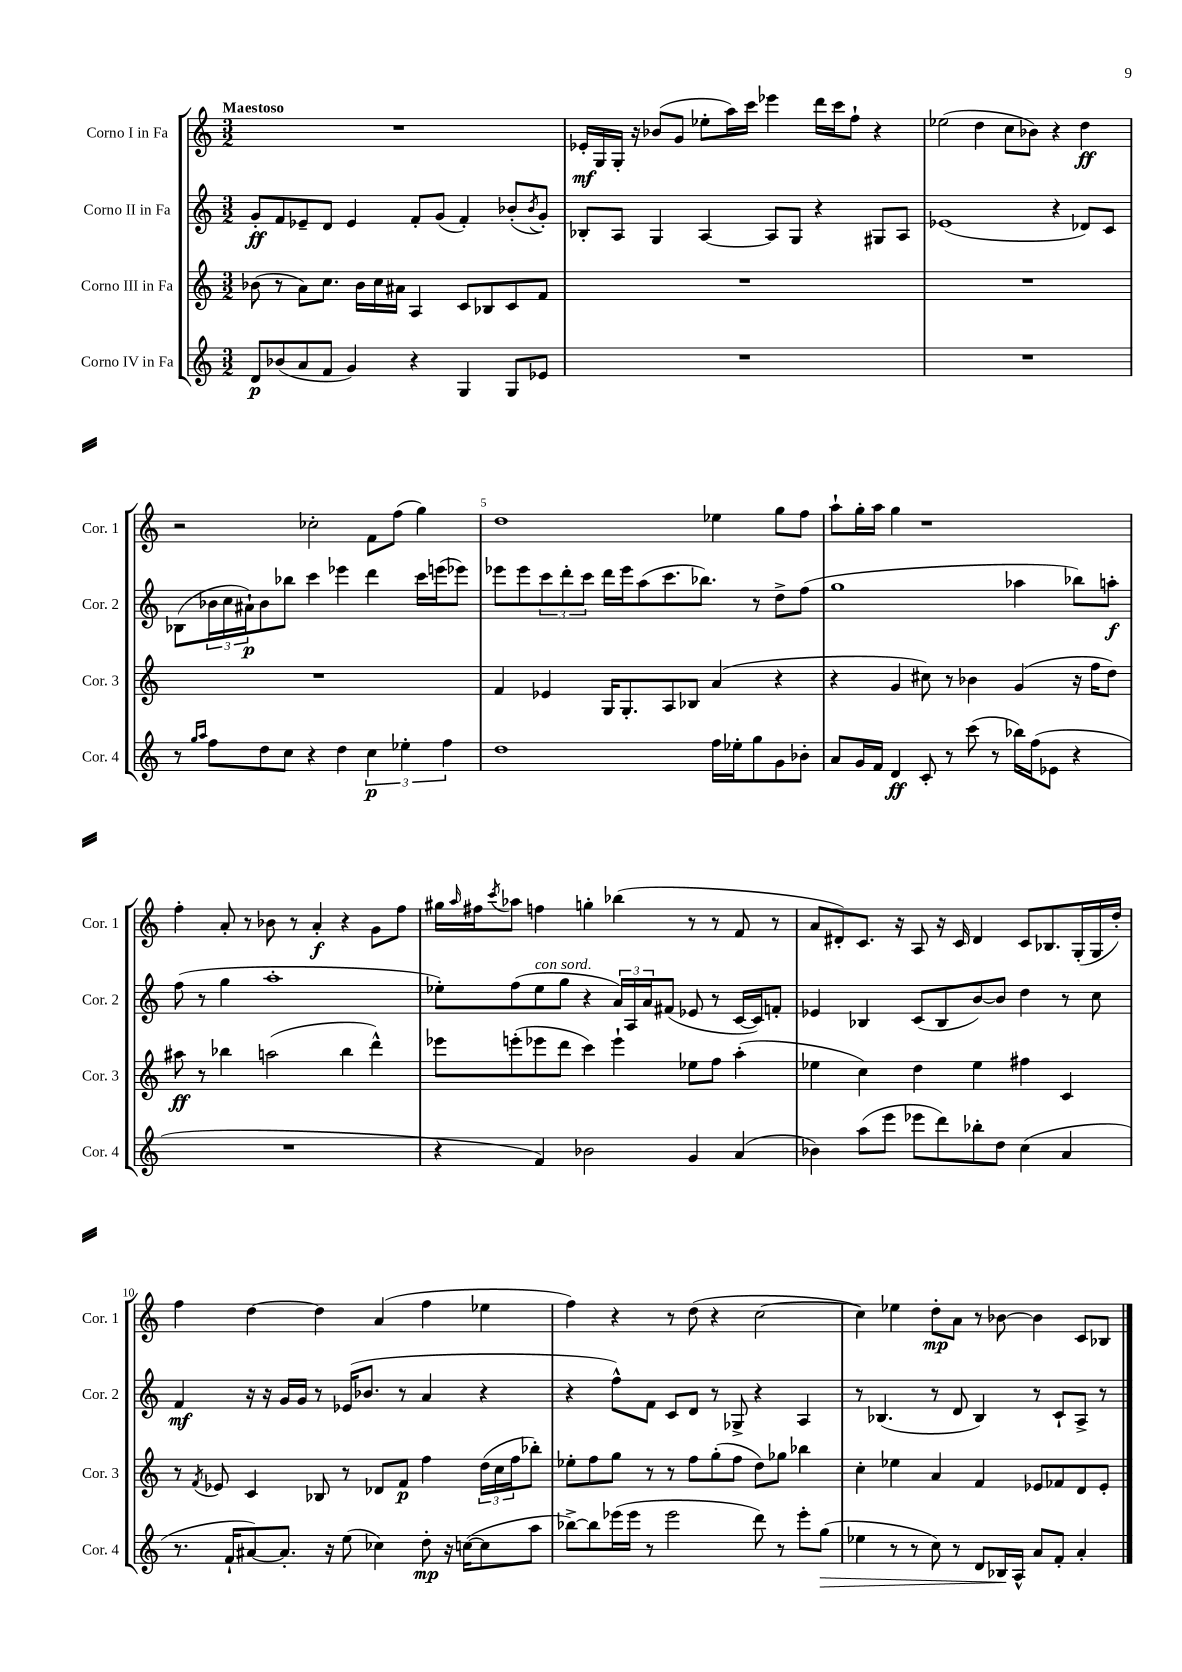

**kern	**dynam	**kern	**dynam	**kern	**dynam	**kern	**dynam
*part4	*part4	*part3	*part3	*part2	*part2	*part1	*part1
*staff4	*staff4	*staff3	*staff3	*staff2	*staff2	*staff1	*staff1
*I"Corno IV in Fa	*	*I"Corno III in Fa	*	*I"Corno II in Fa	*	*I"Corno I in Fa	*
*I'Cor. 4	*	*I'Cor. 3	*	*I'Cor. 2	*	*I'Cor. 1	*
*clefG2	*	*clefG2	*	*clefG2	*	*clefG2	*
*k[]	*	*k[]	*	*k[]	*	*k[]	*
*M3/2	*	*M3/2	*	*M3/2	*	*M3/2	*
=1	=1	=1	=1	=1	=1	=1	=1
!	!	!	!	!	!	!LO:TX:a:B:t=Maestoso	!
8d/L	p	(8b-X\	.	8g'/L	ff	1.r	.
(8b-X/	.	8r	.	8f/	.	.	.
8a/	.	8a\L)	.	8e-X~/	.	.	.
8f/J	.	8.cc\J	.	8d/J	.	.	.
4g/)	.	.	.	4e-/	.	.	.
.	.	16b-\LL	.	.	.	.	.
.	.	16cc\	.	.	.	.	.
.	.	16a#X\JJ	.	.	.	.	.
4r	.	4A/	.	8f'/L	.	.	.
.	.	.	.	(8g/J	.	.	.
4G/	.	8c/L	.	4f'/)	.	.	.
.	.	8B-X/	.	.	.	.	.
8G/L	.	8c/	.	(8b-X'/L	.	.	.
.	.	.	.	8qb-/	.	.	.
8e-X/J	.	8f/J	.	8g'/J)	.	.	.
=2	=2	=2	=2	=2	=2	=2	=2
1.r	.	1.r	.	8B-X'/L	.	16e-X'/LL	mf
.	.	.	.	.	.	16G/	.
.	.	.	.	8A/J	.	16G'/JJ	.
.	.	.	.	.	.	16r	.
.	.	.	.	4G/	.	(8b-X/L	.
.	.	.	.	.	.	8g/J	.
.	.	.	.	[4A/	.	8ee-X'\L	.
.	.	.	.	.	.	16aa\L)	.
.	.	.	.	.	.	16ccc\JJ	.
.	.	.	.	8A/L]	.	4eee-X\	.
.	.	.	.	8G/J	.	.	.
.	.	.	.	4r	.	16ddd\LL	.
.	.	.	.	.	.	16ccc\J	.
.	.	.	.	.	.	8ff`\J	.
.	.	.	.	8G#X/L	.	4r	.
.	.	.	.	8A/J	.	.	.
=3	=3	=3	=3	=3	=3	=3	=3
1.r	.	1.r	.	(1e-X	.	(2ee-X\	.
.	.	.	.	.	.	4dd\	.
.	.	.	.	.	.	8cc\L	.
.	.	.	.	.	.	8b-X\J)	.
.	.	.	.	4r	.	4r	.
.	.	.	.	8d-X/L)	.	4dd\	ff
.	.	.	.	8c/J	.	.	.
!!LO:LB:g=z
=4	=4	=4	=4	=4	=4	=4	=4
8r	.	1.r	.	(8B-X\L	.	2r	.
16qqgg/LL	.	.	.	.	.	.	.
16qqaa/JJ	.	.	.	.	.	.	.
8ff\L	.	.	.	24b-X\L	.	.	.
.	.	.	.	24cc\	.	.	.
.	.	.	.	24a#X`\J)	p	.	.
8dd\	.	.	.	8b-\	.	.	.
8cc\J	.	.	.	8bb-X\J	.	.	.
4r	.	.	.	4ccc\	.	2cc-X'\	.
4dd\	.	.	.	4eee-X\	.	.	.
6cc\	p	.	.	4ddd\	.	8f\L	.
.	.	.	.	.	.	(8ff\J	.
6ee-X'\	.	.	.	.	.	.	.
.	.	.	.	16ccc\LL	.	4gg\)	.
.	.	.	.	(16eeen\J	.	.	.
6ff\	.	.	.	.	.	.	.
.	.	.	.	8eee-X\J)	.	.	.
=5	=5	=5	=5	=5	=5	=5	=5
1dd	.	4f/	.	8eee-X\L	.	1dd	.
.	.	.	.	8eee-\	.	.	.
.	.	4e-X/	.	12ccc\	.	.	.
.	.	.	.	12ddd'\	.	.	.
.	.	.	.	12ccc\J	.	.	.
.	.	16G/KL	.	16ddd\LL	.	.	.
.	.	8.G'/	.	16eee-\J	.	.	.
.	.	.	.	(8aa\	.	.	.
.	.	8A/	.	8.ccc\	.	.	.
.	.	8B-X/J	.	.	.	.	.
.	.	.	.	8.bb-X\J)	.	.	.
16ff\LL	.	(4a/	.	.	.	4ee-X\	.
16ee-X'\J	.	.	.	.	.	.	.
8gg\	.	.	.	8r	.	.	.
8g\	.	4r	.	8dd^\L	.	8gg\L	.
8b-X'\J	.	.	.	(8ff\J	.	8ff\J	.
=6	=6	=6	=6	=6	=6	=6	=6
8a/L	.	4r	.	1gg	.	8aa`\L	.
16g/L	.	.	.	.	.	16gg'\L	.
16f/JJ	.	.	.	.	.	16aa\JJ	.
4d/	ff	4g/	.	.	.	4gg\	.
8c'/	.	8cc#X\)	.	.	.	1r	.
8r	.	8r	.	.	.	.	.
(8ccc\	.	4b-X\	.	.	.	.	.
8r	.	.	.	.	.	.	.
16bb-X\LL)	.	(4g/	.	4aa-X\	.	.	.
(16ff\J	.	.	.	.	.	.	.
8e-X\J	.	.	.	.	.	.	.
4r	.	16r	.	8bb-X\L)	.	.	.
.	.	16ff\KL	.	.	.	.	.
.	.	8dd\J)	.	8aan'\J	f	.	.
!!LO:LB:g=z
=7	=7	=7	=7	=7	=7	=7	=7
1.r	.	8aa#X\	ff	(8ff\	.	4ff'\	.
.	.	8r	.	8r	.	.	.
.	.	4bb-X\	.	4gg\	.	8a'/	.
.	.	.	.	.	.	8r	.
.	.	(2aan\	.	1aa'	.	8b-X\	.
.	.	.	.	.	.	8r	.
.	.	.	.	.	.	4a'/	f
.	.	4bb-\	.	.	.	4r	.
.	.	4ddd^^\)	.	.	.	8g\L	.
.	.	.	.	.	.	8ff\J	.
=8	=8	=8	=8	=8	=8	=8	=8
4r	.	8eee-X\L	.	8ee-X'\L)	.	16gg#X\LL	.
.	.	.	.	.	.	16qqaa/	.
.	.	.	.	.	.	16ff#X\J	.
.	.	.	.	.	.	8qccc/	.
.	.	(8eeen'\	.	(8ff\	.	8aa-X\J	.
!	!	!	!	!LO:TX:a:i:t=con sord.	!	!	!
4f/)	.	8eee-X\	.	8ee-\	.	4ffn\	.
.	.	8ddd\J	.	8gg\J	.	.	.
2b-X\	.	4ccc\)	.	4r	.	4ggn'\	.
.	.	4eee-`\	.	24a/LL)	.	(4bb-X\	.
.	.	.	.	24A/	.	.	.
.	.	.	.	24a/J	.	.	.
.	.	.	.	(8f#X/J	.	.	.
4g/	.	8ee-X\L	.	8e-X/	.	8r	.
.	.	8ff\J	.	8r	.	8r	.
(4a/	.	(4aa'\	.	[16c/LL	.	8f/	.
.	.	.	.	16c/J])	.	.	.
.	.	.	.	8fn'/J	.	8r	.
=9	=9	=9	=9	=9	=9	=9	=9
4b-X\)	.	4ee-X\	.	4e-X/	.	8a/L	.
.	.	.	.	.	.	8d#X'/)	.
(8aa\L	.	4cc\)	.	4B-X/	.	8.c/J	.
8eee\J	.	.	.	.	.	.	.
.	.	.	.	.	.	16r	.
8eee-X\L	.	4dd\	.	(8c/L	.	8A/	.
8ddd\)	.	.	.	8B-/	.	16r	.
.	.	.	.	.	.	16c/	.
8bb-X'\	.	4ee-\	.	[8b/)	.	4d#/	.
8dd\J	.	.	.	8b/J]	.	.	.
(4cc\	.	4ff#X\	.	4dd\	.	8c/L	.
.	.	.	.	.	.	8.B-X/	.
4a/	.	4c/	.	8r	.	.	.
.	.	.	.	.	.	(16G'/L	.
.	.	.	.	8cc\	.	16G/	.
.	.	.	.	.	.	16dd'/JJ)	.
!!LO:LB:g=z
=10	=10	=10	=10	=10	=10	=10	=10
8.r	.	8r	.	4f/	mf	4ff\	.
.	.	8qf/	.	.	.	.	.
.	.	8e-X/	.	.	.	.	.
16f`/KL	.	.	.	.	.	.	.
[8a#X/)	.	4c/	.	16r	.	[4dd\	.
.	.	.	.	16r	.	.	.
8.a#'/J]	.	.	.	16g/LL	.	.	.
.	.	.	.	16g/JJ	.	.	.
.	.	8B-X/	.	8r	.	4dd\]	.
16r	.	.	.	.	.	.	.
(8ee\	.	8r	.	(16e-X/KL	.	.	.
.	.	.	.	8.b-X/J	.	.	.
4cc-X\)	.	8d-X/L	.	.	.	(4a/	.
.	.	8f/J	p	8r	.	.	.
8dd'\	mp	4ff\	.	4a/	.	4ff\	.
16r	.	.	.	.	.	.	.
([16ccn\KL	.	.	.	.	.	.	.
8cc\]	.	(24dd\LL	.	4r	.	4ee-X\	.
.	.	24cc\	.	.	.	.	.
.	.	24ff\J	.	.	.	.	.
8aa\J	.	8bb-X'\J)	.	.	.	.	.
=11	=11	=11	=11	=11	=11	=11	=11
[8bb-X^\L)	.	8ee-X'\L	.	4r	.	4ff\)	.
8bb-\]	.	8ff\	.	.	.	.	.
(16eee-X\L	.	8gg\J	.	8ff^^\L)	.	4r	.
16eee-\JJ	.	.	.	.	.	.	.
8r	.	8r	.	8f\J	.	.	.
2eee-\	.	8r	.	8c/L	.	8r	.
.	.	8ff\L	.	8d/J	.	(8dd\	.
.	.	(8gg'\	.	8r	.	4r	.
.	.	8ff\J	.	8G-X^/	.	.	.
8ddd\)	.	8dd\L)	.	4r	.	[2cc\	.
8r	.	8gg-X\J	.	.	.	.	.
8eee-'\L	.	4bb-X\	.	4A/	.	.	.
!	!LO:HP:b	!	!	!	!	!	!
(8gg\J	>	.	.	.	.	.	.
=12	=12	=12	=12	=12	=12	=12	=12
4ee-X\	.	4cc'\	.	8r	.	4cc\])	.
.	.	.	.	(4.B-X/	.	.	.
8r	.	4ee-X\	.	.	.	4ee-X\	.
8r	.	.	.	.	.	.	.
8cc\)	.	4a/	.	8r	.	8dd'\L	mp
8r	.	.	.	8d/	.	8a\J	.
8d/L	.	4f/	.	4B-/)	.	8r	.
16B-X/L	.	.	.	.	.	[8b-X\	.
16A^^/JJ	]	.	.	.	.	.	.
8a/L	.	8e-X/L	.	8r	.	4b-\]	.
8f'/J	.	8f-X/	.	8c`/L	.	.	.
4a'/	.	8d/	.	8A^/J	.	8c/L	.
.	.	8e-'/J	.	8r	.	8B-X/J	.
==	==	==	==	==	==	==	==
*-	*-	*-	*-	*-	*-	*-	*-
